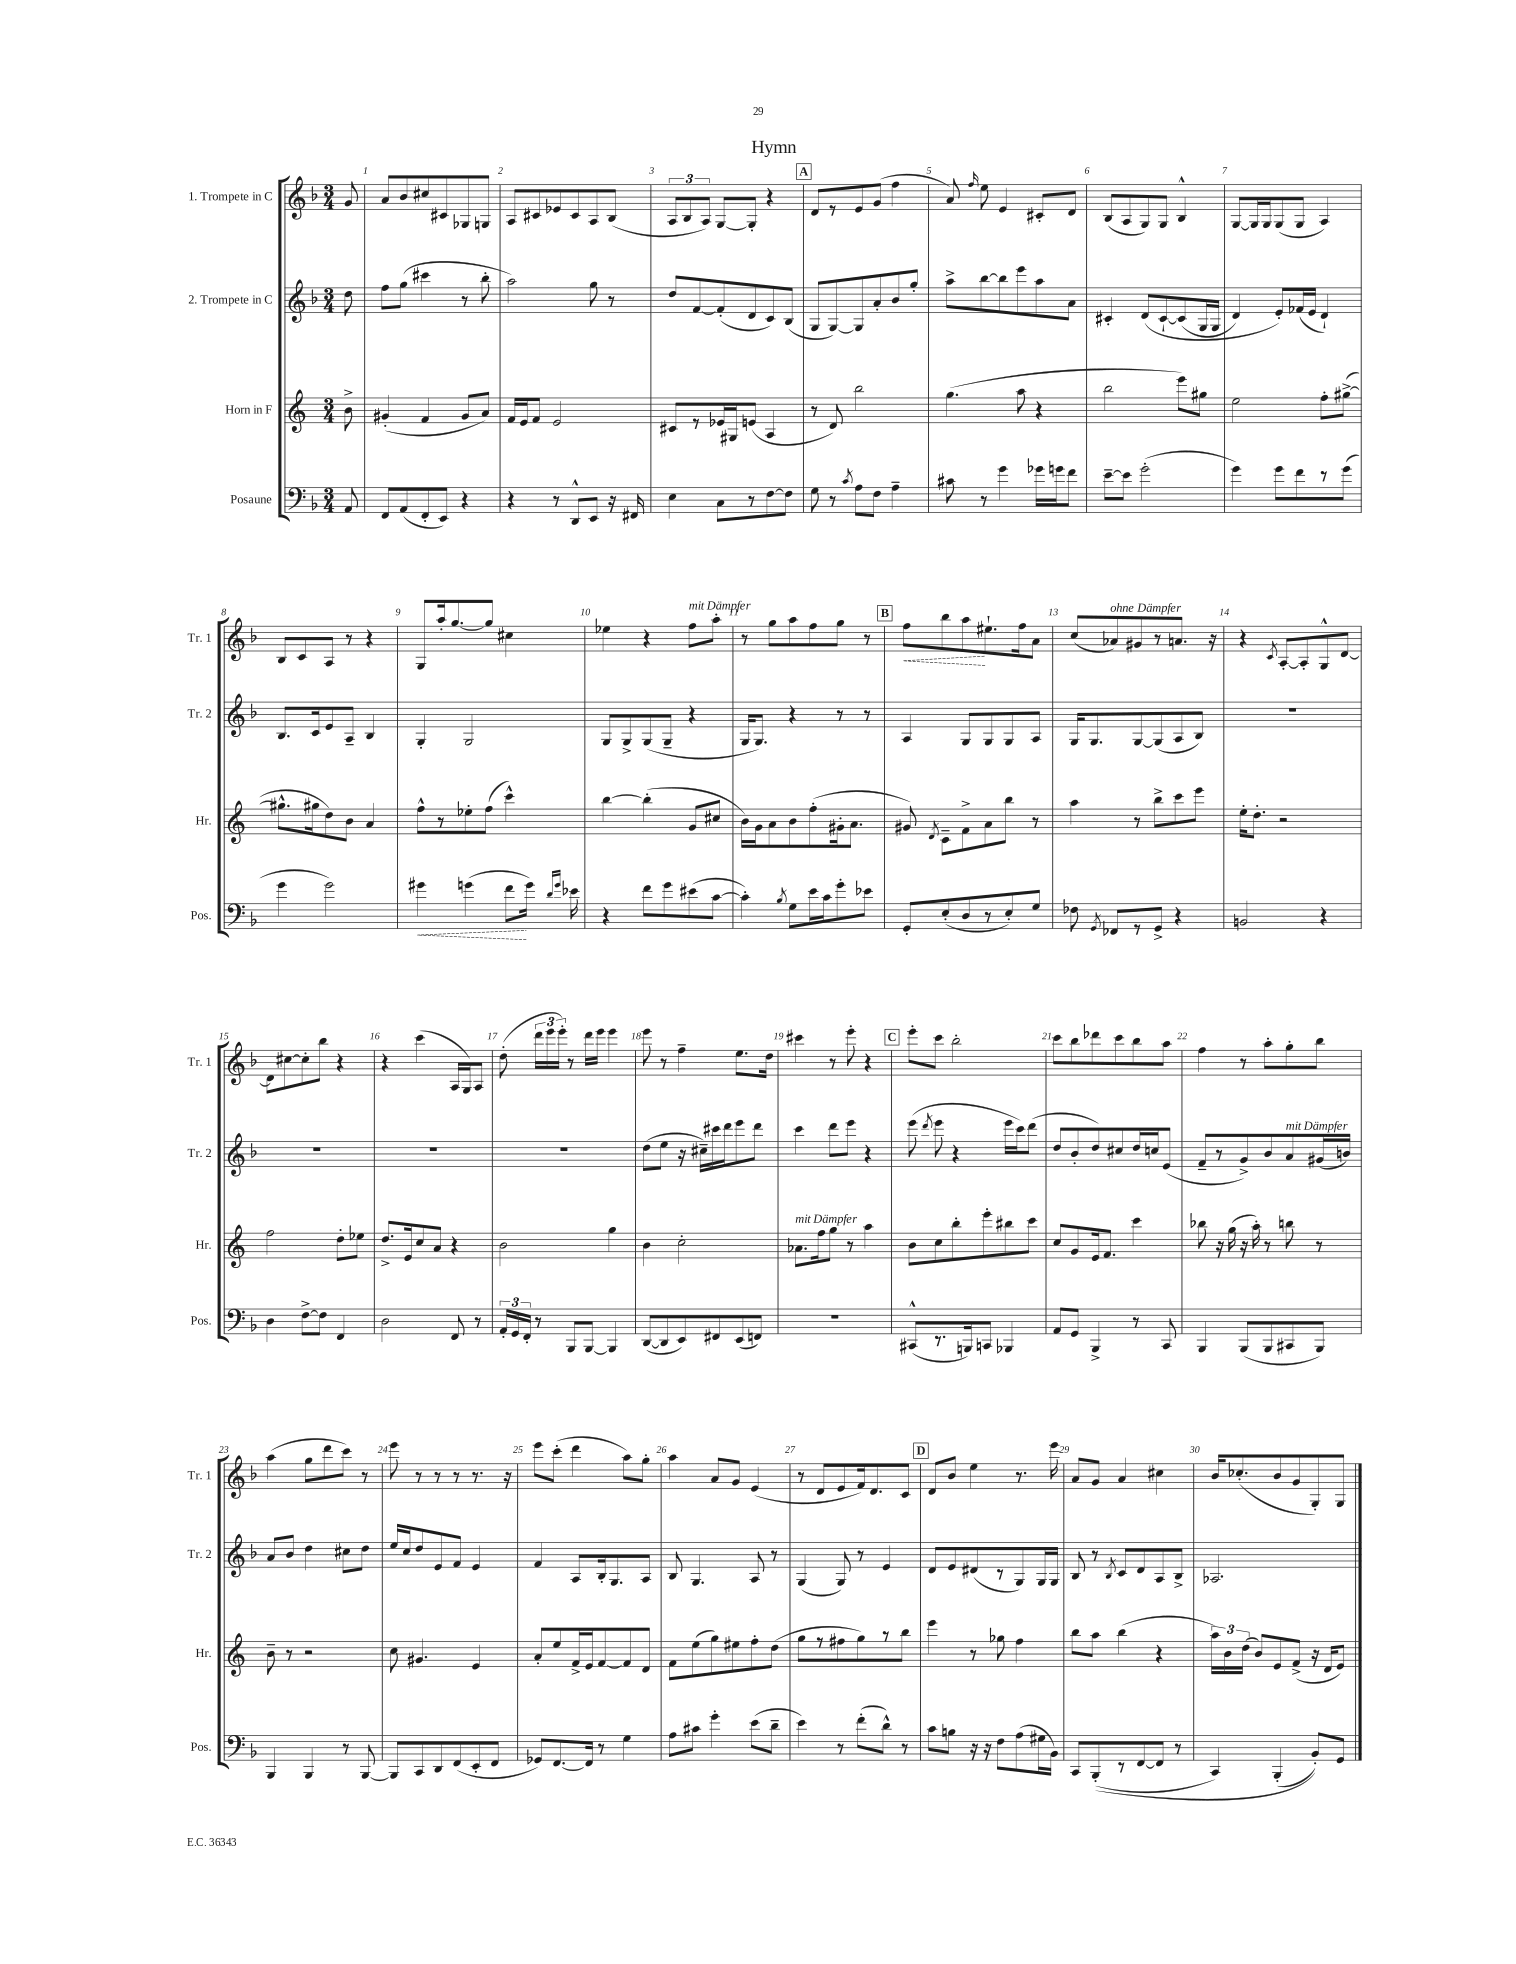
\header { title = "Hymn" }
<<
\new StaffGroup <<
\new Staff = "s0" \with { instrumentName = "1. Trompete in C" shortInstrumentName = "Tr. 1" } {
    \clef treble \key f \major \numericTimeSignature \time 3/4 \partial 8
    \autoBeamOff g'8 |
    a'8[ bes'8 cis''8 cis'8 ges8 g8] |
    a8[ cis'8 ees'8 cis'8 a8 bes8]( |
    \tuplet 3/2 { a8[ bes8 a8]) } g8[~ g8]-. r4 |
    \mark \markup { \box "A" } d'8[ r8 e'8 g'8]( f''4 |
    a'8) \grace { f''16 } e''8 e'4 cis'8[-. d'8] |
    bes8[( a8 g8) g8] bes4-^ |
    g8[~ g16 g16 g8( g8] a4) |
    bes8[ c'8 a8] r8 r4 |
    g8[ a''16-. g''8.~ g''8] cis''4 |
    ees''4 r4 f''8[^\markup { \italic "mit Dämpfer" } a''8]-. |
    r8 g''8[ a''8 f''8 g''8] r8 |
    \mark \markup { \box "B" } \once \override Hairpin.style = #'dashed-line f''8[\< bes''8 a''8\! eis''8.-! f''16 a'8] |
    c''8[( aes'8^\markup { \italic "ohne Dämpfer" }) gis'8 r8 a'8.] r16 |
    r4 \acciaccatura { c'8 } a8[~-. a8-. g8-^ d'8]~ |
    d'8[ cis''8~ cis''8-. bes''8] r4 |
    r4 c'''4( a16[ g16) a8] |
    d''8-.( \tuplet 3/2 { d'''16[ e'''16 e'''16]-.) } r8 d'''16[ e'''16] e'''4 |
    e'''8 r8 f''4-- e''8.[ d''16] |
    cis'''4 r8 e'''8-. r4 |
    \mark \markup { \box "C" } e'''8[-. c'''8] bes''2-. |
    c'''8[ bes''8 des'''8 c'''8 bes''8 a''8] |
    f''4 r8 a''8[-. g''8-. bes''8] |
    a''4( g''8[ d'''8 c'''8]) r8 |
    e'''8 r8 r8 r8 r8. r16 |
    e'''8[ c'''8]-.( d'''4 a''8[) g''8]-. |
    a''4 a'8[ g'8] e'4( |
    r8 d'8[ e'8 f'16) d'8. c'8] |
    \mark \markup { \box "D" } d'8[ bes'8] e''4 r8. e'''16 |
    a'8[ g'8] a'4 cis''4 |
    bes'16[ ces''8.-.( bes'8 g'8 g8-.) g8] \bar "|." |
}
\new Staff = "s1" \with { instrumentName = "2. Trompete in C" shortInstrumentName = "Tr. 2" } {
    \clef treble \key f \major \numericTimeSignature \time 3/4 \partial 8
    \autoBeamOff d''8 |
    f''8[ g''8]( cis'''4 r8 bes''8-. |
    a''2) g''8 r8 |
    d''8[ f'8~ f'8-.( d'8 c'8) bes8]( |
    \mark \markup { \box "A" } g8[ g8~) g8 a'8-. bes'8 g''8]-. |
    a''8[-> bes''8~ bes''8 e'''8 a''8 a'8] |
    cis'4-. d'8[\( cis'8~-! cis'8( g16 g16] |
    d'4) e'8[-.\) fes'16( e'16] d'4-!) |
    bes8.[ c'16 e'8 a8]-- bes4 |
    g4-. g2 |
    g8[ g8-> g8( g8]-- r4 |
    g16[ g8.]) r4 r8 r8 |
    \mark \markup { \box "B" } a4 g8[ g8 g8 a8] |
    g16[ g8. g8~ g8( a8 bes8]) |
    R2. |
    R2. |
    R2. |
    R2. |
    d''8[( e''8] r16 cis''16[--) cis'''16 d'''16 e'''8 d'''8] |
    c'''4 d'''8[ e'''8] r4 |
    \mark \markup { \box "C" } e'''8( \acciaccatura { d'''8 } e'''8 r4 e'''16[ c'''16) d'''8]( |
    d''8[ bes'8-. d''8) cis''8 d''16 c''16 e'8]( |
    f'8[-- r8 g'8->) bes'8 a'8^\markup { \italic "mit Dämpfer" } gis'16( b'16]) |
    a'8[ bes'8] d''4 cis''8[ d''8] |
    e''16[ c''16 d''8 e'8 f'8] e'4 |
    f'4 a8[ bes16-. g8. a8] |
    bes8 g4. a8 r8 |
    g4( g8) r8 e'4 |
    \mark \markup { \box "D" } d'8[ e'8 dis'8( r8 g8) g16 g16] |
    bes8 r8 \acciaccatura { bes8 } c'8[ d'8 a8 bes8]-> |
    aes2. \bar "|." |
}
\new Staff = "s2" \with { instrumentName = "Horn in F" shortInstrumentName = "Hr." } {
    \clef treble \key c \major \numericTimeSignature \time 3/4 \partial 8
    \autoBeamOff b'8-> |
    gis'4-.( f'4 gis'8[ a'8]) |
    f'16[ e'16 f'8] e'2 |
    cis'8[ r8 ees'16 gis16 e'8]( a4 |
    \mark \markup { \box "A" } r8 d'8) b''2 |
    g''4.( a''8 r4 |
    b''2 e'''8[) gis''8] |
    e''2 f''8[-. gis''8]~->( |
    gis''8.[-^ gis''16 d''8) b'8] a'4 |
    f''8[-^ r8 ees''8-. f''8]( c'''4-^) |
    b''4~ b''4-.( g'8[ cis''8] |
    b'16[) g'16 a'8 b'8 f''8-.( gis'16-. a'8.] |
    \mark \markup { \box "B" } gis'8) \acciaccatura { d'8 } c'8[-- f'8-> a'8 b''8] r8 |
    a''4 r8 b''8[-> c'''8 e'''8] |
    e''16[-. d''8.]-. r2 |
    f''2 d''8[-. ees''8] |
    d''8.[-> e'16 c''8 a'8] r4 |
    b'2 g''4 |
    b'4 c''2-. |
    aes'8.[^\markup { \italic "mit Dämpfer" } f''16 g''8] r8 a''4 |
    \mark \markup { \box "C" } b'8[ c''8 b''8-. e'''8-. bis''8 c'''8] |
    c''8[ g'8 e'16 f'8.] c'''4 |
    bes''8 r16 g''16( r16 a''16-.) r8 b''8 r8 |
    b'8-- r8 r2 |
    c''8 gis'4. e'4 |
    a'8[-. e''8 f'16-> e'16 f'8~ f'8 d'8] |
    f'8[ e''8( g''8) eis''8 f''8-. d''8]( |
    g''8[ r8 fis''8 g''8) r8 b''8] |
    \mark \markup { \box "D" } e'''4 r8 ges''8 f''4 |
    b''8[ a''8] b''4( r4 |
    \tuplet 3/2 { a''16[) b'16 d''16]( } b'8[) e'8 f'8]->( r16 d'16[ e'8]) \bar "|." |
}
\new Staff = "s3" \with { instrumentName = "Posaune" shortInstrumentName = "Pos." } {
    \clef bass \key f \major \numericTimeSignature \time 3/4 \partial 8
    \autoBeamOff a,8 |
    f,8[ a,8( f,8-. e,8]) r4 |
    r4 r8 d,8[-^ e,8] r16 fis,16 |
    e4 c8[ r8 f8~ f8] |
    \mark \markup { \box "A" } g8 r8 \acciaccatura { c'8 } a8[ f8] a4-- |
    cis'8 r8 g'4 ges'16[ g'16 f'8] |
    e'8[~-- e'8] g'2-.( |
    g'4) g'8[ f'8 r8 g'8]( |
    g'4 g'2) |
    \once \override Hairpin.style = #'dashed-line gis'4\< g'4( f'8[\! g'16]) \grace { d'16[ g'16] } ees'16 |
    r4 f'8[ g'8 eis'8( c'8]~ |
    c'4-.) \acciaccatura { bes8 } g8[ e'16 c'16 g'8-. ees'8] |
    \mark \markup { \box "B" } g,8[-. e8-.( d8 r8 e8-.) g8] |
    fes8 \acciaccatura { g,8 } fes,8[ r8 g,8]-> r4 |
    b,2 r4 |
    d4 f8[~-> f8] f,4 |
    d2 f,8 r8 |
    \tuplet 3/2 { a,16[-. g,16 f,16]-. } r8 bes,,8[ bes,,8]~ bes,,4 |
    d,8[~( d,8 e,8) fis,8 e,8( f,8]) |
    R2. |
    \mark \markup { \box "C" } cis,8[-^( r8. b,,16) c,8] bes,,4 |
    a,8[ g,8] bes,,4-> r8 c,8 |
    bes,,4 bes,,8[( bes,,8 cis,8 bes,,8]) |
    bes,,4 bes,,4 r8 bes,,8~ |
    bes,,8[ c,8 d,8 f,8( e,8-. f,8] |
    ges,8[) f,8.~ f,16] r8 g4 |
    a8[ cis'8] g'4-. e'8[( d'8]-- |
    e'4) r8 f'8[-.( d'8]-^) r8 |
    \mark \markup { \box "D" } c'8[ b8] r16 r16 f8[ a8( gis16 bes,16]) |
    c,8[ bes,,8-.(\( r8 f,8~ f,8] r8 |
    c,4) bes,,4-.( bes,8[-.)\) g,8] \bar "|." |
}
>>
>>
\layout { \context { \Score \override BarNumber.break-visibility = ##(#f #t #t) barNumberVisibility = #all-bar-numbers-visible } }
